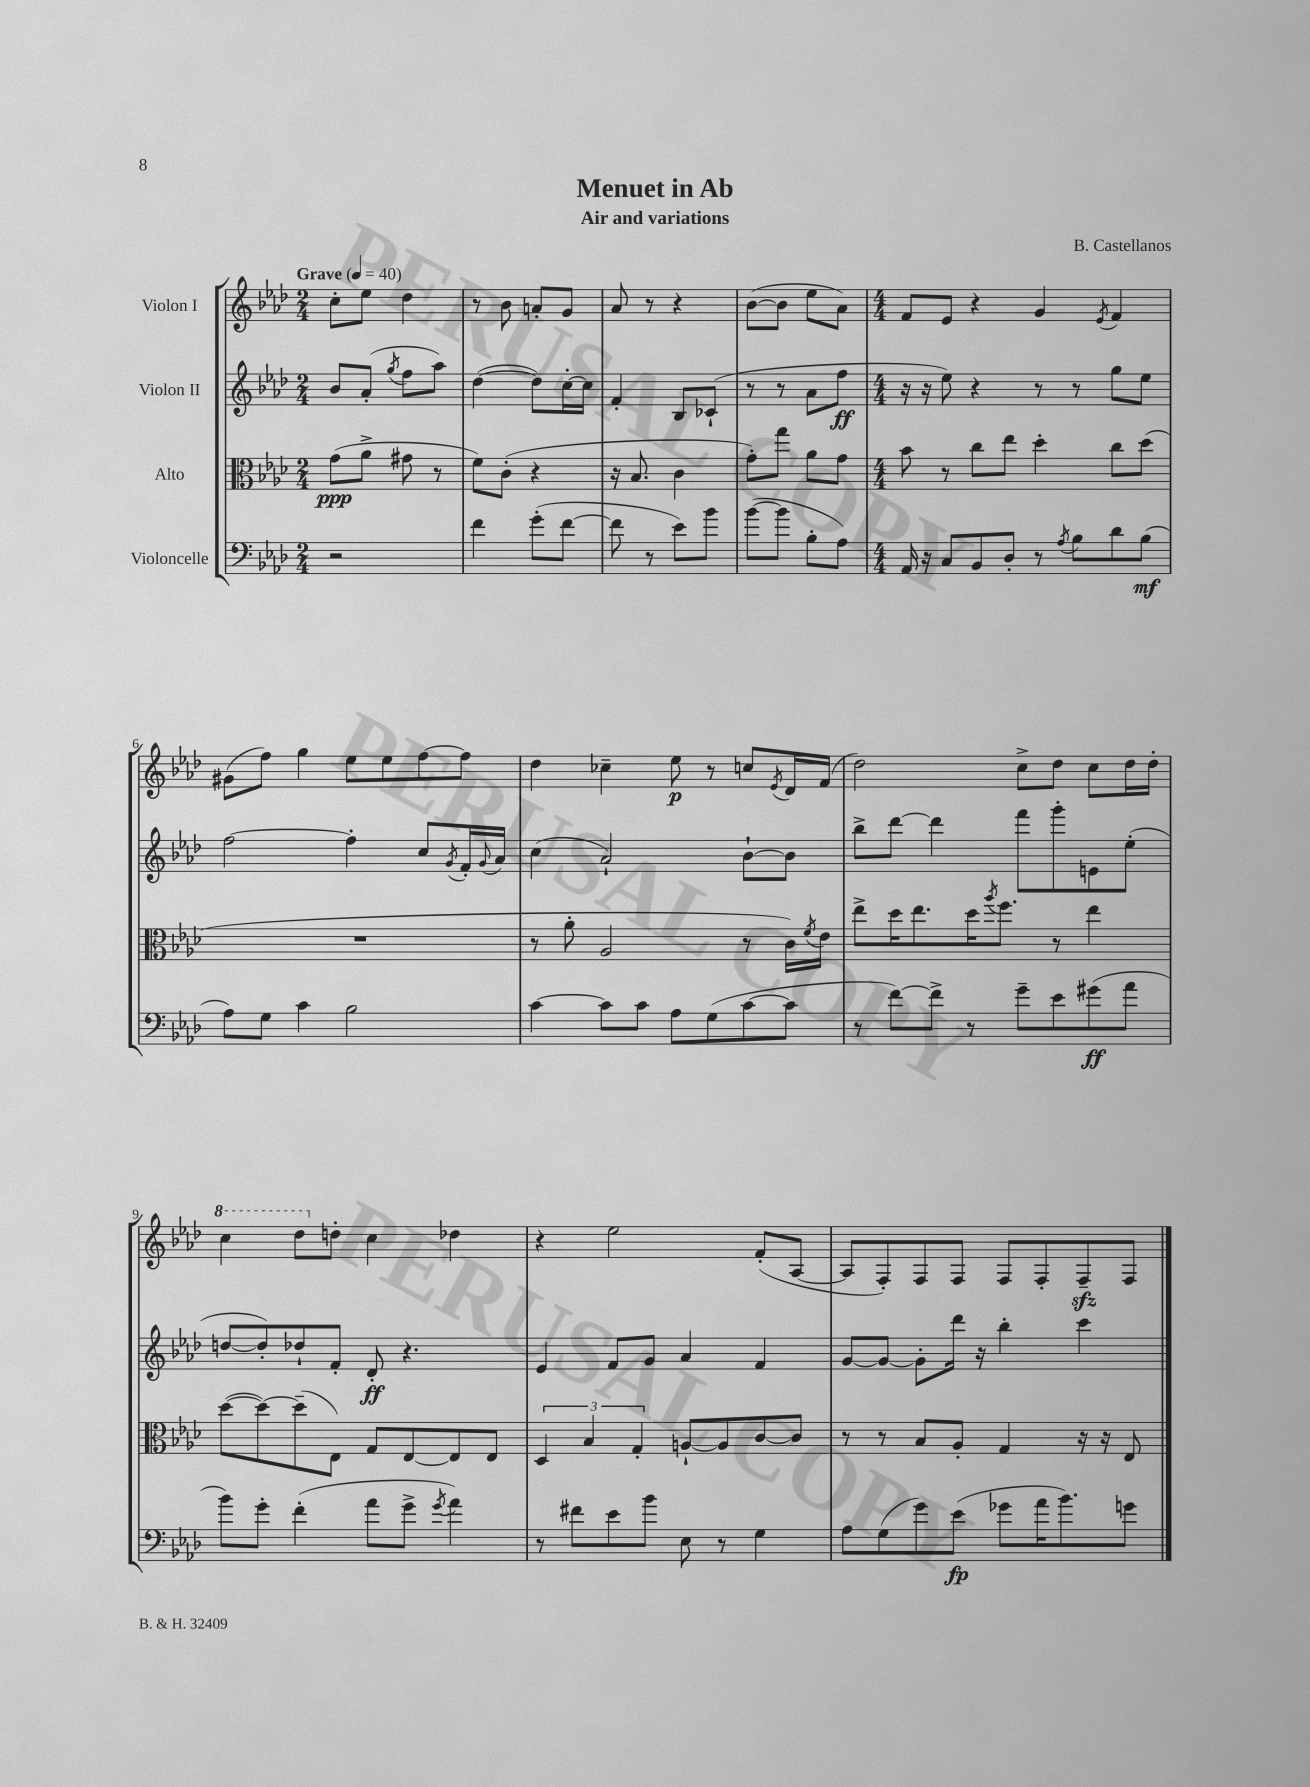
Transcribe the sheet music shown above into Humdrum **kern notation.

**kern	**kern	**kern	**kern
*staff4	*staff3	*staff2	*staff1
*clefF4	*clefC3	*clefG2	*clefG2
*k[b-e-a-d-]	*k[b-e-a-d-]	*k[b-e-a-d-]	*k[b-e-a-d-]
*M2/4	*M2/4	*M2/4	*M2/4
*MM40	*MM40	*MM40	*MM40
2r	(8g	8b-	8cc'
.	8a-^	(8a-'	8ee-
.	.	8qgg	.
.	8g#	8ff	4dd-
.	8r	8aa-)	.
=	=	=	=
4f	8f)	([4dd-	8r
.	(8c'	.	8b-
(8g'	4r	8dd-])	8a'
[8f	.	[16cc'	8g
.	.	16cc]	.
=	=	=	=
8f]	16r	4f'	8a-
.	8.B-	.	.
8r	.	.	8r
8e-)	4c	8B-	4r
8b-	.	(8c-`	.
=	=	=	=
([8b-	8g')	8r	([8b-
8b-]	8gg	8r	8b-]
8B-'	8a-	8a-	8ee-
8A-)	8g	8ff	8a-)
=	=	=	=
*M4/4	*M4/4	*M4/4	*M4/4
16AA-	8b-	16r	8f
16r	.	16r	.
8C	8r	8ee-)	8e-
8BB-	8cc	4r	4r
8D-'	8ee-	.	.
8r	4dd-'	8r	4g
8qA-	.	.	.
8B-	.	8r	.
.	.	.	8qe-
8d-	8cc	8gg	4f
(8B-	(8dd-	8ee-	.
=	=	=	=
8A-)	1r	[2ff	(8g#
8G	.	.	8ff)
4c	.	.	4gg
2B-	.	4ff']	8ee-
.	.	.	8ee-
.	.	8cc	[8ff
.	.	8qg	.
.	.	16f'	8ff]
.	.	8qqg	.
.	.	16a-	.
=	=	=	=
[4c	8r	(4cc	4dd-
.	8a-'	.	.
8c]	2A-	2a-`)	4cc-~
8c	.	.	.
8A-	.	.	8ee-
(8G	.	.	8r
[8c	8r	[8b-`	8cc
.	.	.	8qe-
8c]	16c)	8b-]	16d-
.	8qf	.	.
.	16e-	.	(16f
=	=	=	=
8r	8ee-^	8bb-^	2dd-)
[8f)	16dd-	[8ddd-	.
.	8.ee-	.	.
8f^]	.	4ddd-]	.
8r	16dd-	.	.
.	8qaa-	.	.
.	8.ff	.	.
8g~	.	8fff	8cc^
8e-	8r	8ggg'	8dd-
(8g#	4ee-	8e	8cc
8a-	.	(8ee-'	16dd-
.	.	.	16dd-'
=	=	=	=
8b-)	([8dd-	[8dd	4ccc
8g'	8dd-_)	8dd'])	.
(4f'	(8dd-~]	8dd-`	8ddd-
.	8E-)	8f'	8dd'
8a-	8G	8d-'	4cc
8g^	[8E-	4.r	.
8qg	.	.	.
4a-)	8E-]	.	4dd-
.	8E-	.	.
=	=	=	=
8r	6D-	4e-	4r
8f#	.	.	.
.	6B-	.	.
8e-	.	8f	2ee-
.	6G'	.	.
8b-	.	8g	.
8E-	[8A`	4a-	.
8r	8A]	.	.
4G	[8c	4f	(8f'
.	8c]	.	[8A-
=	=	=	=
8A-	8r	[8g	8A-]
(8G	8r	8g_	8F')
8g)	8B-	8g']	8F
(8e-	8A-'	16ddd-	8F
.	.	16r	.
8g-	4G	4bb-'	8F
16a-	.	.	8F'
8.b-)	.	.	.
.	16r	4ccc	8F~
.	16r	.	.
8g	8E-	.	8F
==	==	==	==
*-	*-	*-	*-
